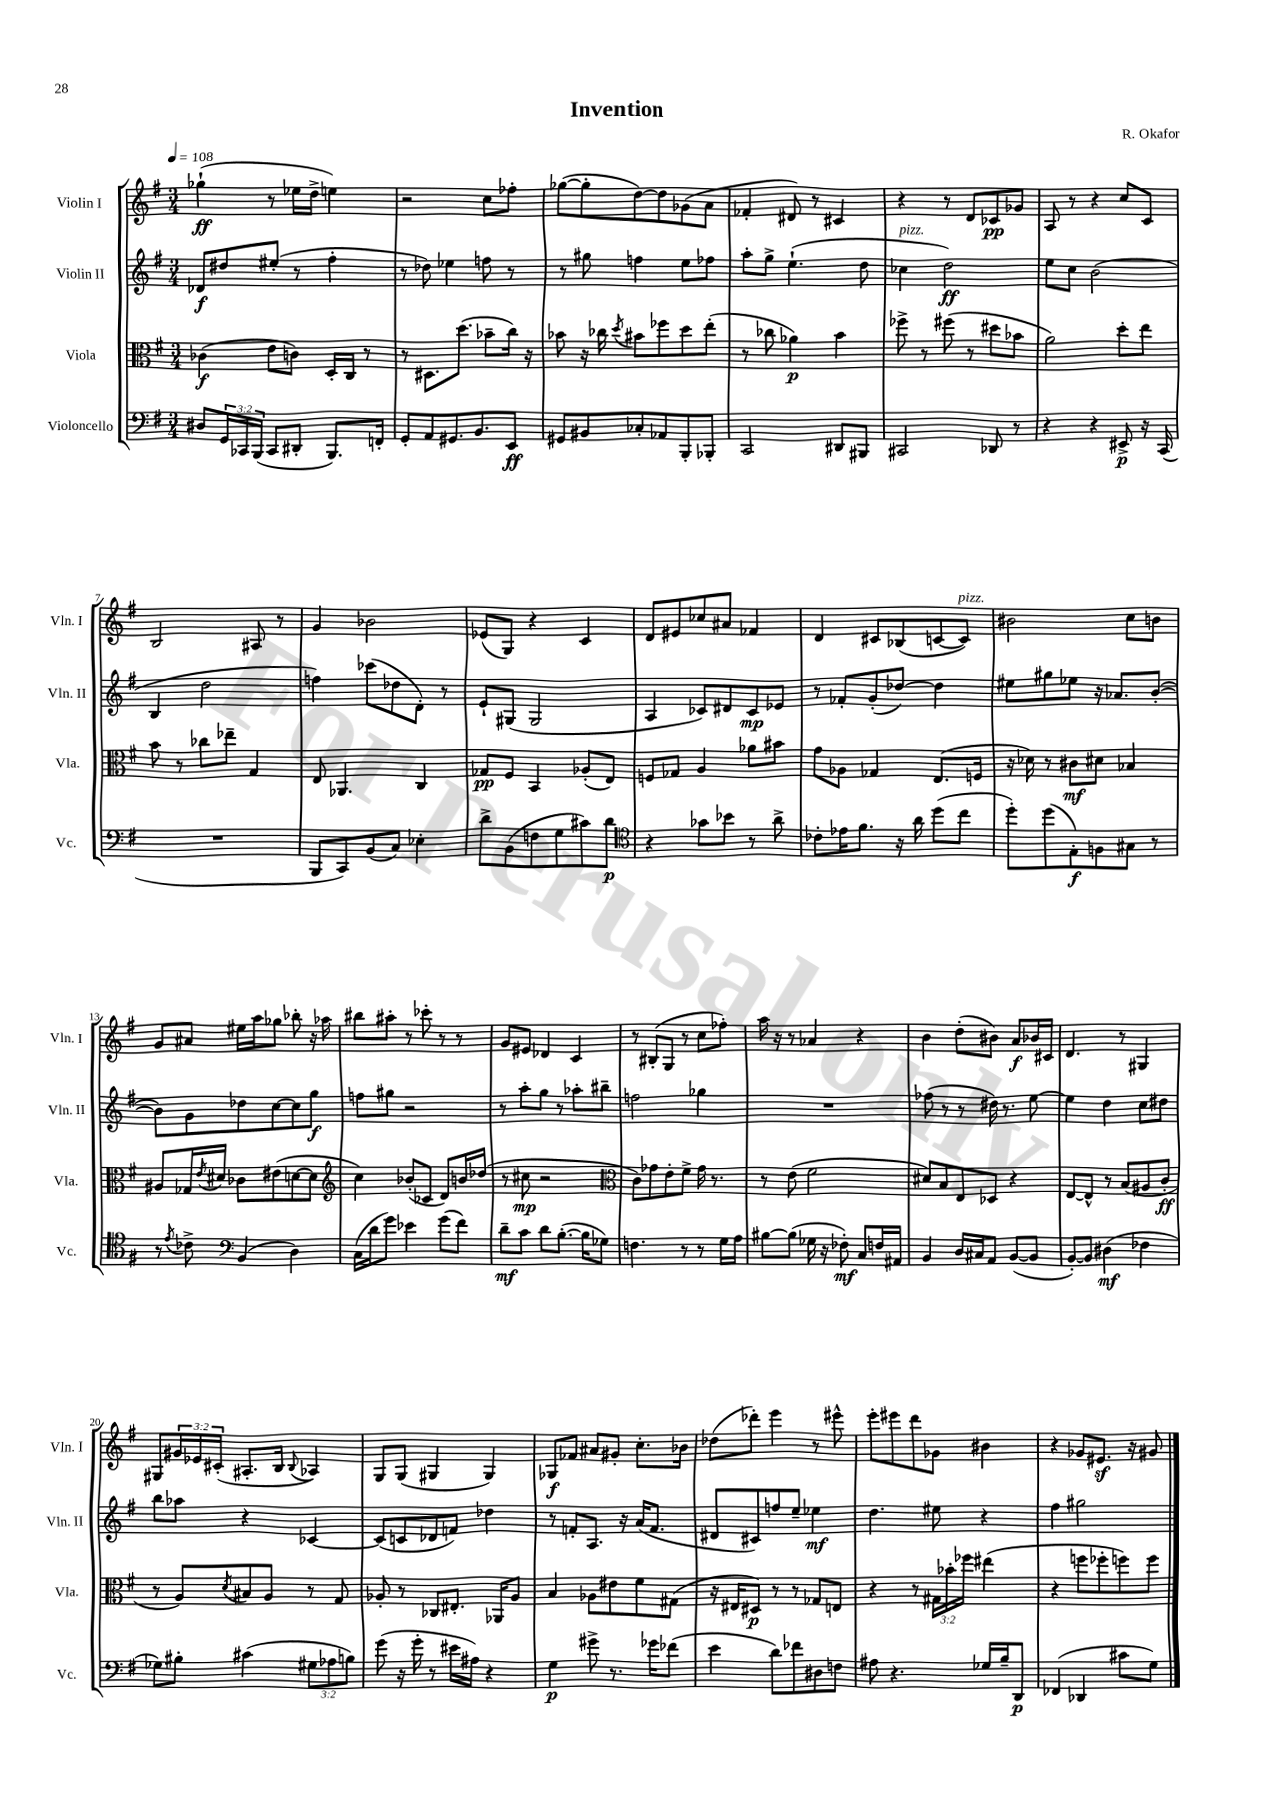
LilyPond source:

\header { title = "Invention" composer = "R. Okafor" }
<<
\new StaffGroup <<
\new Staff = "s0" \with { instrumentName = "Violin I" shortInstrumentName = "Vln. I" } {
    \clef treble \key g \major \numericTimeSignature \time 3/4 \override Staff.TupletNumber.text = #tuplet-number::calc-fraction-text \tempo 4 = 108
    ges''4-!\ff( r8 ees''16 d''16-> e''4) |
    r2 c''8 fes''8-. |
    ges''8~( ges''8-. d''8~) d''8 ges'8( a'8 |
    fes'4-. dis'8) r8 cis'4 |
    r4 r8 d'8 ces'8\pp ges'8 |
    a8 r8 r4 c''8 c'8 |
    b2 ais8 r8 |
    g'4 bes'2 |
    ees'8( g8) r4 c'4 |
    d'8 eis'8 ces''8 ais'8 fes'4 |
    d'4 cis'8 bes8( c'8~ c'8^\markup { \italic "pizz." }) |
    bis'2 c''8 b'8 |
    g'8 ais'8 eis''16 a''16 ges''8 bes''8-. r16 aes''16 |
    bis''8 ais''8-. r8 ces'''8-. r8 r8 |
    g'8 eis'8 des'4 c'4 |
    r8 bis8-.( g8 r8 c''8 fes''8-.) |
    a''16 r16 r8 aes'4 r4 |
    b'4 d''8-.( bis'8) a'8\f bes'16 cis'16 |
    d'4. r8 gis4 |
    gis8 \tuplet 3/2 { gis'16 ees'16 cis'16-.( } ais8.-. b16 \appoggiatura { b8 } aes4) |
    g8 g8( gis4 gis4) |
    ges8\f fes'8 ais'8 gis'8-. c''8.-. bes'16 |
    des''8( des'''8-.) e'''4 r8 eis'''8-^ |
    e'''8-. eis'''8 d'''8 ges'8 bis'4 |
    r4 ges'8 eis'8.\sf r16 gis'8 \bar "|." |
}
\new Staff = "s1" \with { instrumentName = "Violin II" shortInstrumentName = "Vln. II" } {
    \clef treble \key g \major \numericTimeSignature \time 3/4
    des'8\f dis''8 eis''8-.( r8 fis''4-. |
    r8 des''8) ees''4 f''8 r8 |
    r8 gis''8 f''4 e''8 fes''8 |
    a''8-. g''8-> e''4.-!( d''8 |
    ces''4^\markup { \italic "pizz." } d''2\ff) |
    e''8 c''8 b'2( |
    b4 d''2 |
    f''4) ces'''8( des''8 d'8-.) r8 |
    e'8-! gis8( gis2 |
    a4 ces'8) dis'8 ces'8\mp ees'8 |
    r8 fes'8-. g'8-.( des''8~) des''4 |
    eis''8 gis''8 ees''8 r16 aes'8. b'8~-.( |
    b'8) g'8 des''8 c''8~ c''8 g''8\f |
    f''8 gis''8 r2 |
    r8 a''8-. g''8 r8 aes''8-. bis''8-- |
    f''2 ges''4 |
    R2. |
    fes''8( r8 r8 dis''16) r8. e''8~ |
    e''4 d''4 c''8 dis''8 |
    b''8 aes''8 r4 ces'4~ |
    ces'8( c'8 des'8 f'8) des''4 |
    r8 f'8-. a8. r16 a'16( f'8. |
    dis'8 cis'8) f''8 e''8-- ees''4\mf |
    d''4. eis''8 r4 |
    fis''4 gis''2 \bar "|." |
}
\new Staff = "s2" \with { instrumentName = "Viola" shortInstrumentName = "Vla." } {
    \clef alto \key g \major \numericTimeSignature \time 3/4 \override Staff.TupletNumber.text = #tuplet-number::calc-fraction-text
    ces'4\f( e'8 c'8) d16-. c16 r8 |
    r8 dis8. d''8.( bes'8-- c''16) r16 |
    bes'8 r16 ces''16 \acciaccatura { d''8 } bis'8 fes''8 d''8 e''8-.( |
    r8 ces''8 aes'4\p) b'4 |
    fes''8-> r8 fis''8( r8 dis''8 bes'8 |
    a'2) d''8-. e''8 |
    b'8 r8 ces''8 ees''8-- g4 |
    e8 aes,4. c4 |
    ges8\pp fis8 b,4 aes8-.( e8) |
    f8 ges8 a4 aes'8 bis'8 |
    g'8 aes8 ges4 e8.( f16 |
    r16 des'16) r8 cis'8\mf dis'8 bes4 |
    ais8 ges16 \acciaccatura { e'8 } dis'16 ces'8 eis'8( d'8~ d'8 |
    \clef treble c''4) bes'8-.( ces'8 d'8) b'16 des''16( |
    r8 cis''8\mp r2 |
    \clef alto c'8) ges'8 e'8-. fis'8-> ges'16 r8. |
    r8 e'8( fis'2 |
    dis'8) b8 e8 des8 r4 |
    e8~ e8-^ r8 b8( ais8 c'8-.\ff |
    r8 a8) \acciaccatura { d'8 } bis8 a8 r8 g8 |
    aes8-. r8 ces8 eis8.-. aes,16 aes8 |
    b4 aes8 eis'8 fis'8 gis8( |
    r16 eis16 dis8\p) r8 r8 ges8 e8 |
    r4 r8 \tuplet 3/2 { gis16 bes'16-. fes''16 } eis''4( |
    r4 f''8 fes''8-. f''8) f''8 \bar "|." |
}
\new Staff = "s3" \with { instrumentName = "Violoncello" shortInstrumentName = "Vc." } {
    \clef bass \key g \major \numericTimeSignature \time 3/4 \override Staff.TupletNumber.text = #tuplet-number::calc-fraction-text
    dis8 \tuplet 3/2 { g,16 ces,16 b,,16( } ces,8 dis,8-. b,,8.) f,16-. |
    g,8-. a,8 gis,8. b,8. e,8\ff |
    gis,8 bis,8 ces8-. aes,8 b,,8-. bes,,8-. |
    c,2 dis,8 bis,,8 |
    cis,2 des,8 r8 |
    r4 r4 eis,8->\p r16 c,16( |
    R2. |
    b,,8 c,8) b,8( c8) ees4-. |
    d'8-> b,8( f8 g8 cis'8) d'8\p |
    \clef tenor r4 ges'8 bes'8 r8 a'8-> |
    ces'8-. ees'16 fis'8. r16 a'16 d''8( c''8 |
    d''8-.) d''8( e8-.\f) f8 gis8 r8 |
    r8 \acciaccatura { e'8 } ces'8-> \clef bass b,4( d4) |
    c16( d'16 g'8) ees'4 g'8( fis'8) |
    d'8--\mf c'8 d'8 b8.~-.( b16 ges8) |
    f4. r8 r8 g16 a16 |
    bis8~ bis8( ges16 r16 fes8-.\mf) c8 f16 ais,16 |
    b,4 d16 cis16 a,8 b,8~( b,8 |
    b,8~-.) b,8 dis4\mf( fes4 |
    ges8) bis8-. cis'4( \tuplet 3/2 { gis8 aes8 b8) } |
    g'8( r16 g'16-. r8 eis'16 ais16) r4 |
    g4\p gis'8-> r8. ges'16 fes'8( |
    e'4 d'8) fes'8 dis8 f8 |
    ais8 r4. ges16 b16-- d,8\p |
    fes,4( des,4 cis'8 g8) \bar "|." |
}
>>
>>
